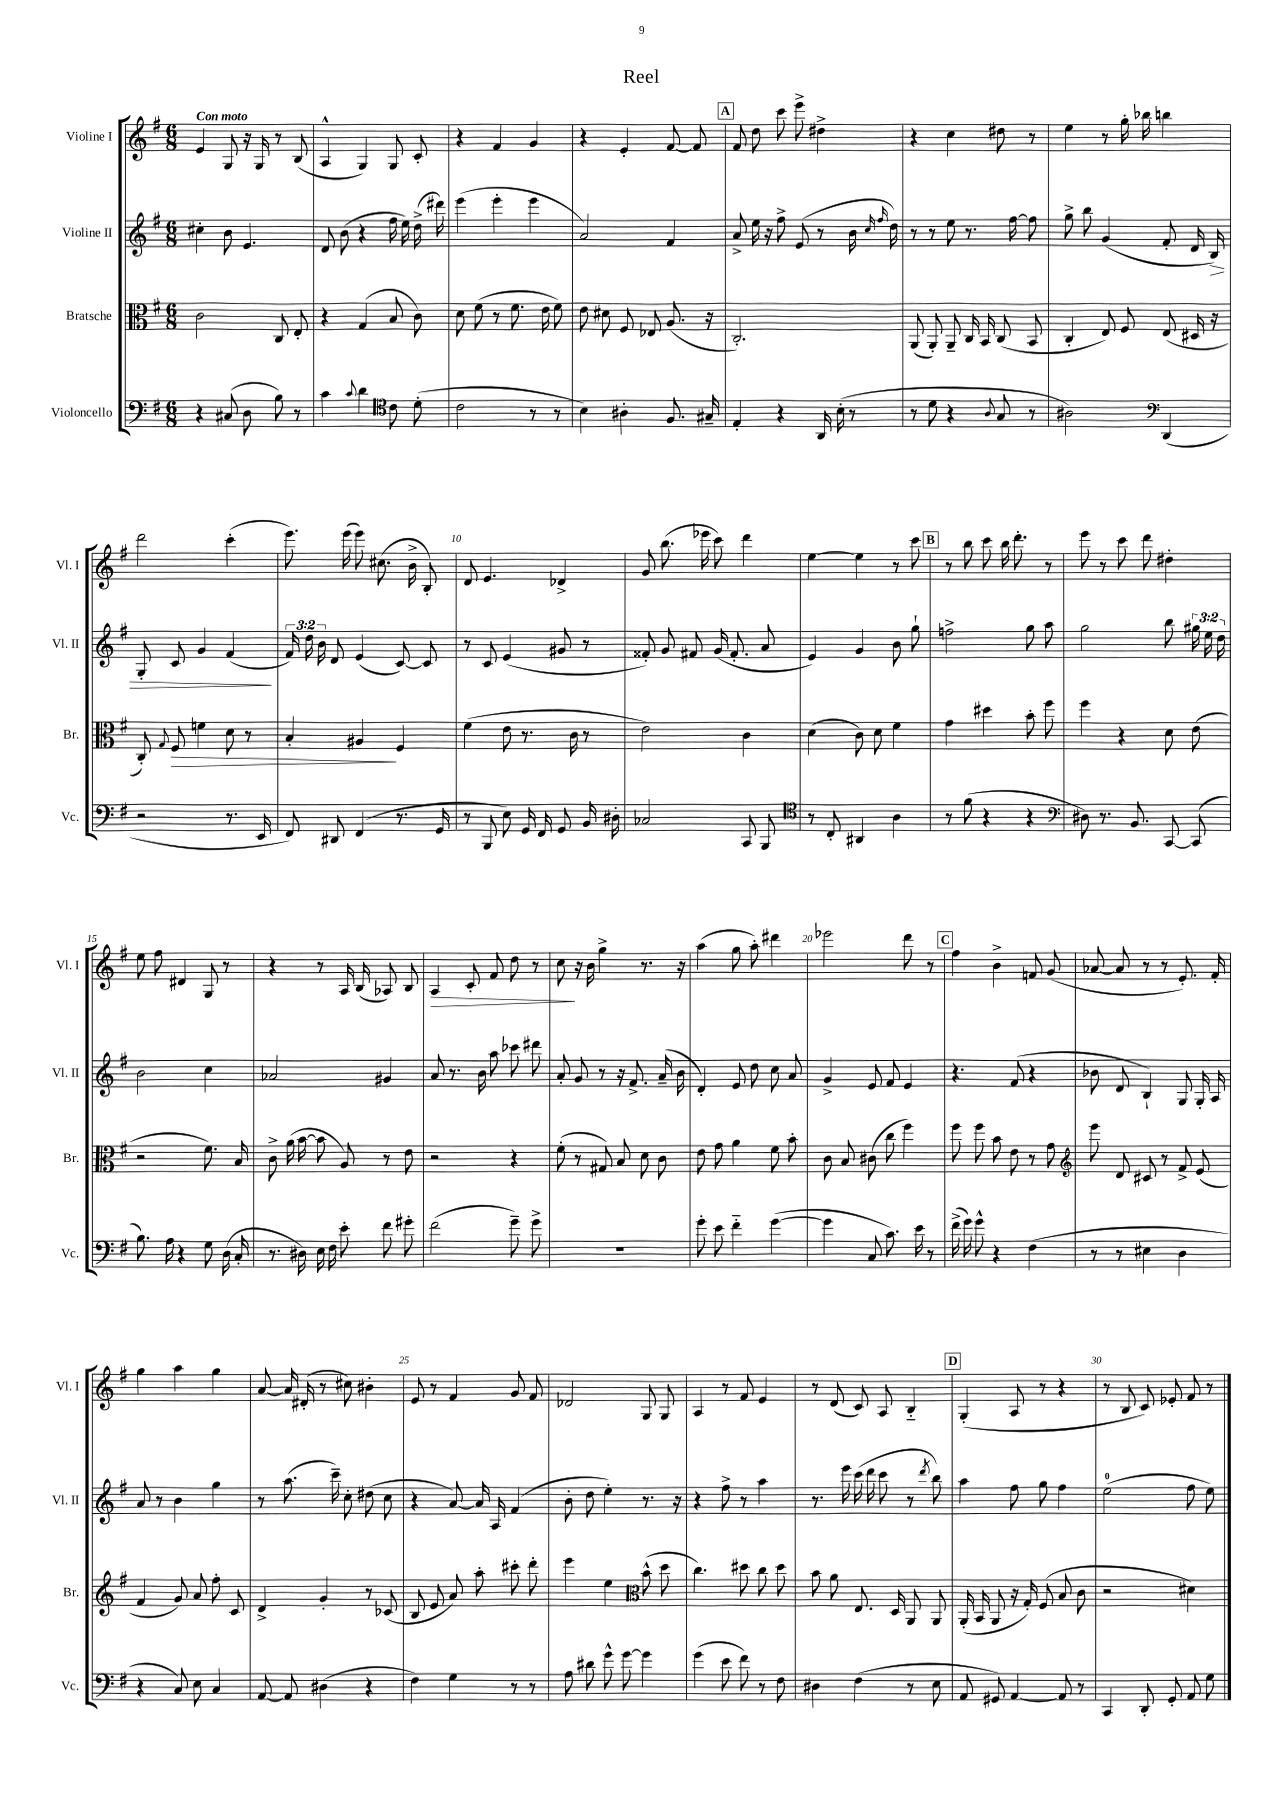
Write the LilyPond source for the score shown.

\header { title = "Reel" }
<<
\new StaffGroup <<
\new Staff = "s0" \with { instrumentName = "Violine I" shortInstrumentName = "Vl. I" } {
    \clef treble \key g \major \numericTimeSignature \time 6/8 \tempo "Con moto"
    \autoBeamOff e'4 g8 r16 g16 r8 b8( |
    a4-^ g4) g8 c'8-. |
    r4 fis'4 g'4 |
    r4 e'4-. fis'8~ fis'8 |
    \mark \markup { \box "A" } fis'8 d''8 c'''8 e'''8-> dis''4-> |
    r4 c''4 dis''8 r8 |
    e''4 r8 g''16-. bes''16 b''4 |
    d'''2 c'''4-.( |
    e'''8.) e'''16( e'''8) cis''8.( b'16-> b8-.) |
    d'8 e'4. des'4-> |
    g'8 b''8.( ees'''16 c'''8) d'''4 |
    e''4~ e''4 r8 c'''8 |
    \mark \markup { \box "B" } r8 b''8 c'''8 b''16 d'''8.-. r8 |
    e'''8 r8 c'''8 d'''8 dis''4-. |
    e''8 fis''8 dis'4 g8 r8 |
    r4 r8 a16 b16( aes8) b8 |
    a4\> c'8-. fis'8 d''8 r8 |
    c''8\! r16 b'16 g''4-> r8. r16 |
    a''4( g''8 a''8-.) dis'''4 |
    ees'''2 d'''8 r8 |
    \mark \markup { \box "C" } fis''4 b'4-> f'8 g'8( |
    aes'8~ aes'8 r8 r8 e'8.-.) fis'16-. |
    g''4 a''4 g''4 |
    a'8~ a'16 dis'16-.( r8 cis''8) bis'4-. |
    e'8 r8 fis'4 g'8 fis'8 |
    des'2 g8 g8 |
    a4 r8 fis'8 e'4 |
    r8 d'8( c'8) a8 b4-_ |
    \mark \markup { \box "D" } g4-.( a8 r8 r4 |
    r8 b8 c'8) ees'8-. fis'8 r8 \bar "|." |
}
\new Staff = "s1" \with { instrumentName = "Violine II" shortInstrumentName = "Vl. II" } {
    \clef treble \key g \major \numericTimeSignature \time 6/8 \override Staff.TupletNumber.text = #tuplet-number::calc-fraction-text
    \autoBeamOff cis''4-. b'8 e'4. |
    d'8 b'8( r4 fis''16 e''16) d''16->( dis'''16) |
    e'''4( e'''4-. e'''4 |
    a'2) fis'4 |
    \mark \markup { \box "A" } a'8-> e''16 r16 fis''8-> e'8( r8 b'16 \grace { c''16 fis''16 } d''16) |
    r8 r8 e''8 r8. fis''16~ fis''8 |
    g''8-> b''8 g'4( fis'8-. d'16 b16\>) |
    g8-. c'8 g'4 fis'4\!( |
    \tuplet 3/2 { fis'16) d''16 b'16 } d'8 e'4( c'8~) c'8 |
    r8 c'8 e'4( gis'8 r8 |
    fisis'8-.) g'8 fis'8 g'16( fis'8.-. a'8 |
    e'4) g'4 b'8 g''8-! |
    \mark \markup { \box "B" } f''2-> g''8 a''8 |
    g''2 b''8 \tuplet 3/2 { gis''16 e''16 d''16 } |
    b'2 c''4 |
    aes'2 gis'4 |
    a'8 r8. b'16 a''8 ces'''8 dis'''8 |
    a'8-. g'8 r8 r16 fis'8.-> a'16--( b'16 |
    d'4-.) e'8 d''8 c''8 a'8 |
    g'4-> e'8 fis'8 e'4 |
    \mark \markup { \box "C" } r4. fis'8( r4 |
    bes'8 d'8 b4-!) g8 g16-. a16 |
    a'8 r8 b'4 g''4 |
    r8 a''8.( c'''16--) c''8-. dis''8( c''8 |
    r4 a'8~) a'16 a16 fis'4( |
    b'8-. d''8 e''4-.) r8. r16 |
    r4 fis''8-> r8 a''4 |
    r8. e'''16 c'''16( d'''16 c'''8 r8 \acciaccatura { d'''8 } b''8) |
    \mark \markup { \box "D" } a''4 fis''8 g''8 fis''4 |
    e''2-0( fis''8 e''8) \bar "|." |
}
\new Staff = "s2" \with { instrumentName = "Bratsche" shortInstrumentName = "Br." } {
    \clef alto \key g \major \numericTimeSignature \time 6/8
    \autoBeamOff c'2 c8 e8-. |
    r4 g4( b8 c'8) |
    d'8 fis'8( r8 fis'8. e'16 fis'8) |
    e'8 dis'8 fis8 ees8 a8.( r16 |
    \mark \markup { \box "A" } c2.-.) |
    a,8( a,8-.) a,8-- c16 b,16 c8( b,8 |
    c4-. e8) fis8 e8( dis16 r16 |
    c8-.) \appoggiatura { g8 } fis8\> f'4 d'8 r8 |
    b4-. ais4\! fis4 |
    fis'4( e'8 r8. c'16 r8 |
    e'2) c'4 |
    d'4( c'8) d'8 fis'4 |
    \mark \markup { \box "B" } g'4 dis''4 b'8-. fis''8 |
    fis''4 r4 d'8 e'8( |
    r2 fis'8.) b16 |
    c'8-> a'16( b'16~ b'8 a8) r8 e'8 |
    r2 r4 |
    fis'8-.( r8 gis8) b8 d'8 c'8 |
    e'8 g'8 a'4 fis'8 b'8-. |
    c'8 b8 cis'8( c''8 fis''4) |
    \mark \markup { \box "C" } fis''8 fis''8 b'8 e'8 r8 g'8 |
    \clef treble e'''8 d'8 cis'8 r8 fis'8-> e'8( |
    fis'4 g'8) a'8 fis''8-. c'8 |
    d'4-> g'4-. r8 ces'8( |
    b8 e'8 a'8) a''8-. cis'''8-. d'''8-. |
    e'''4 e''4 \clef alto b'8-^( d''8 |
    c''4.) dis''8 c''8 dis''8 |
    b'8 a'8 e8. d16 a,8 a,8 |
    \mark \markup { \box "D" } a,16-.( b,16 a,8 r16 g16-.) fis8( b8 c'8 |
    r2 dis'4) \bar "|." |
}
\new Staff = "s3" \with { instrumentName = "Violoncello" shortInstrumentName = "Vc." } {
    \clef bass \key g \major \numericTimeSignature \time 6/8
    \autoBeamOff r4 cis8( d8 b8) r8 |
    c'4 \appoggiatura { c'8 } d'4 \clef tenor c'8 d'8-.( |
    c'2 r8 r8 |
    b4) ais4-. fis8. gis16-- |
    \mark \markup { \box "A" } e4-. r4 a,16 b16-.( r8 |
    r8 d'8 r4 \appoggiatura { a8 } g8 r8 |
    ais2) \clef bass d,4( |
    r2 r8. e,16 |
    fis,8) dis,8 fis,4( r8. g,16 |
    r8 b,,8 e8) g,16 fis,16 g,8 b,16 dis16-. |
    ces2 c,8 b,,8 |
    \clef tenor r8 c8-. ais,4 a4 |
    \mark \markup { \box "B" } r8 fis'8( r4 r4 |
    \clef bass dis8) r8. b,8. c,8~ c,8( |
    b8.) a16 r4 g8 d16( c16-. |
    r8. dis16) e16 fis16 e'8-. fis'8 gis'8-. |
    fis'2( g'8--) g'8-> |
    R2. |
    g'8-. e'8 fis'4-_ g'4~( |
    g'4 c8 c'8.) e'16 r8 |
    \mark \markup { \box "C" } fis'16->( g'16) g'8-^ r4 fis4( |
    r8 r8 eis4 d4 |
    r4 c8) e8 c4 |
    a,8~ a,8 dis4( r4 |
    fis4) g4 r8 r8 |
    a8 dis'8 g'8-^ g'8~ g'4 |
    g'4( e'8 fis'8) r8 fis8 |
    dis4 fis4( r8 e8 |
    \mark \markup { \box "D" } a,8 gis,8) a,4~ a,8 r8 |
    c,4 d,8-. g,8-. a,8 g8 \bar "|." |
}
>>
>>
\layout { \context { \Score \override BarNumber.break-visibility = ##(#f #t #t) barNumberVisibility = #(every-nth-bar-number-visible 5) } }
